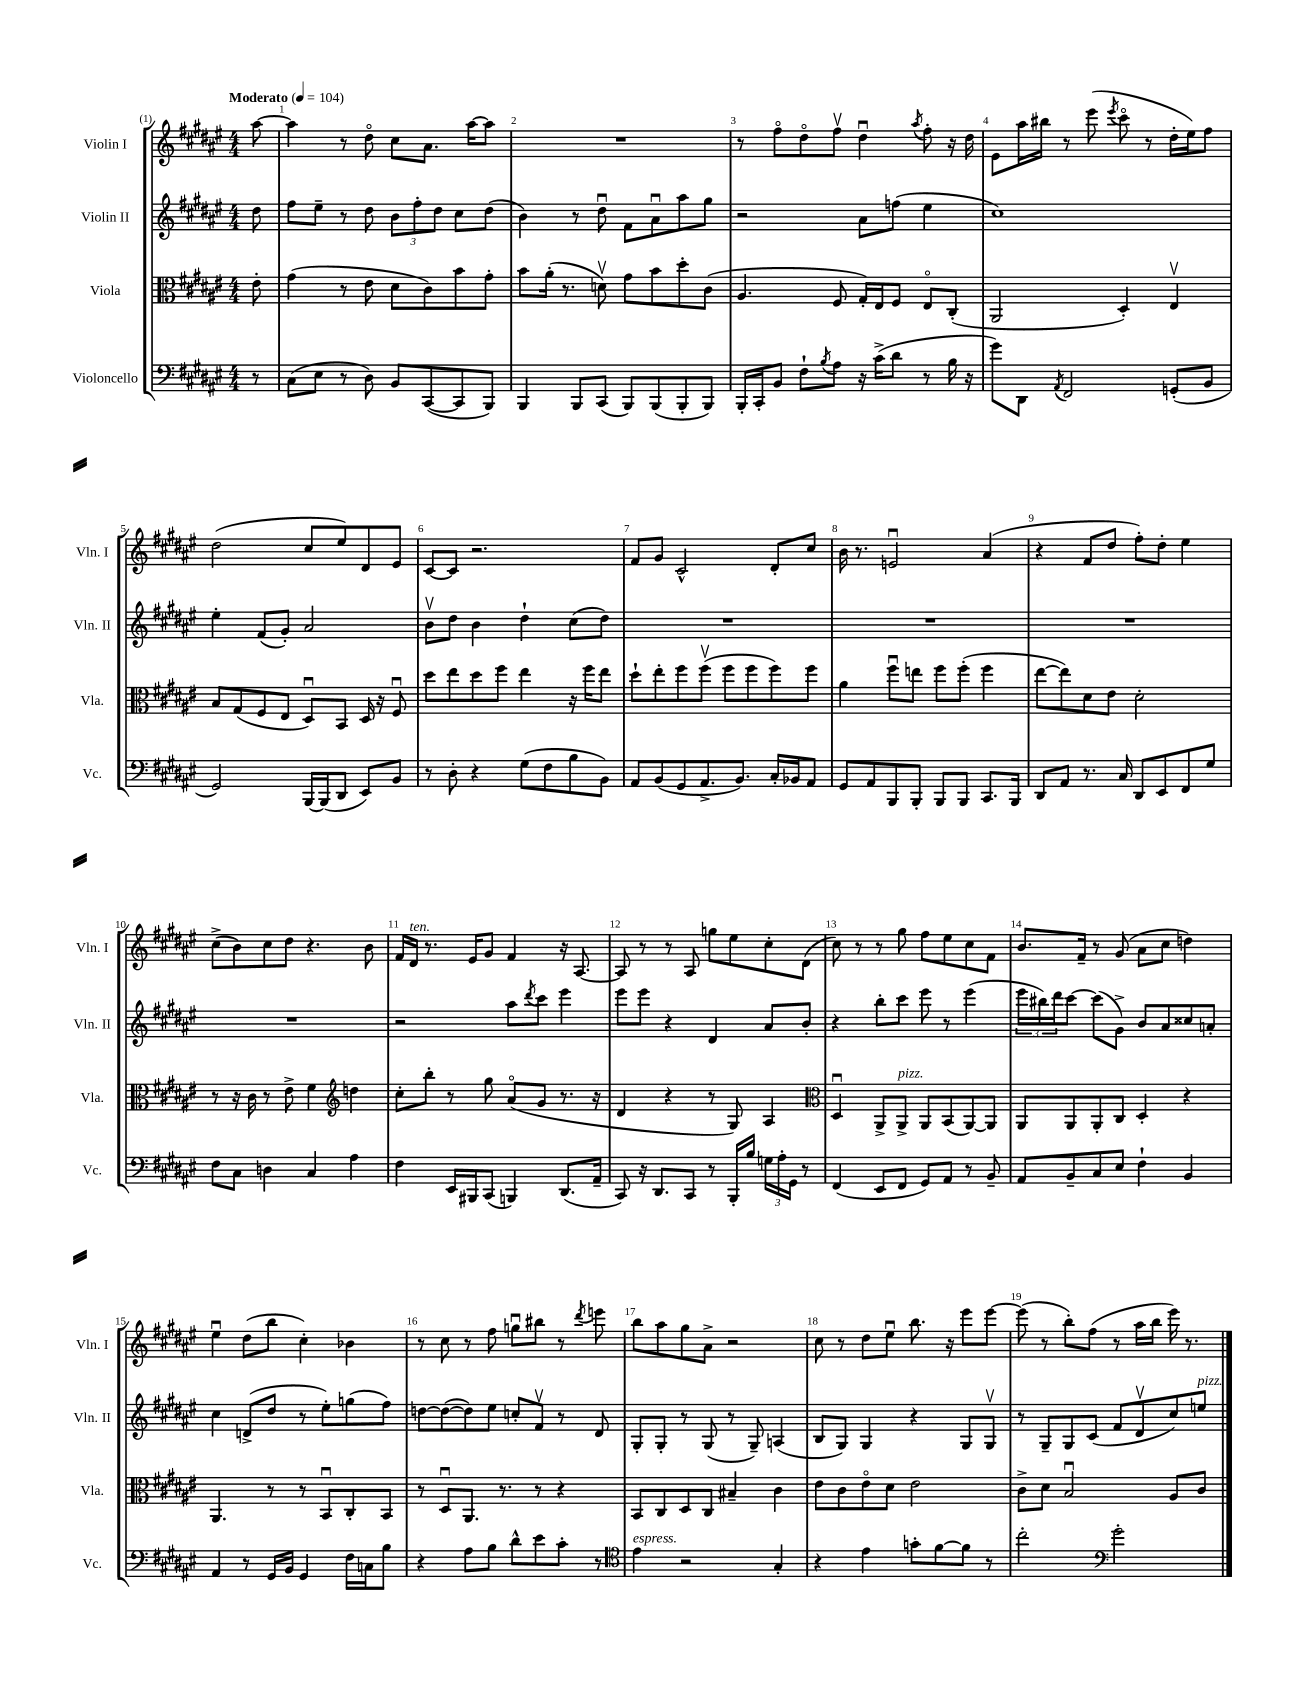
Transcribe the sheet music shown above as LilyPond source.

<<
\new StaffGroup <<
\new Staff = "s0" \with { instrumentName = "Violin I" shortInstrumentName = "Vln. I" } {
    \clef treble \key fis \major \numericTimeSignature \time 4/4 \partial 8 \tempo "Moderato" 4 = 104
    ais''8~ |
    ais''4 r8 dis''8\flageolet cis''8 ais'8. ais''16~ ais''8 |
    R1 |
    r8 fis''8\flageolet dis''8\flageolet fis''8\upbow dis''4\downbow \acciaccatura { ais''8 } fis''8-. r16 dis''16 |
    eis'8 ais''16 bis''16 r8 eis'''8( \acciaccatura { eis'''8 } cis'''8\flageolet r8 dis''16-. eis''16) fis''8 |
    dis''2( cis''8 eis''8) dis'8 eis'8 |
    cis'8~ cis'8 r2. |
    fis'8 gis'8 cis'2-^ dis'8-. cis''8 |
    b'16 r8. e'2\downbow ais'4( |
    r4 fis'8 dis''8 fis''8-.) dis''8-. eis''4 |
    cis''8->( b'8) cis''8 dis''8 r4. b'8 |
    fis'16 dis'16^\markup { \italic "ten." } r8. eis'16 gis'8 fis'4 r16 ais8.~ |
    ais8 r8 r8 ais8 g''8 eis''8 cis''8-. dis'8( |
    cis''8) r8 r8 gis''8 fis''8 eis''8 cis''8 fis'8 |
    b'8. fis'16-- r8 gis'8( ais'8 cis''8 d''4) |
    eis''4\downbow dis''8( b''8 cis''4-.) bes'4 |
    r8 cis''8 r8 fis''8 g''8\downbow bis''8 r8 \acciaccatura { dis'''8 } e'''8 |
    b''8 ais''8 gis''8 ais'8-> r2 |
    cis''8 r8 dis''8 eis''8\downbow b''8. r16 eis'''8 eis'''8~ |
    eis'''8( r8 b''8-.) fis''8( r8 ais''16 b''16 eis'''16) r8. \bar "|." |
}
\new Staff = "s1" \with { instrumentName = "Violin II" shortInstrumentName = "Vln. II" } {
    \clef treble \key fis \major \numericTimeSignature \time 4/4 \partial 8
    dis''8 |
    fis''8 eis''8-- r8 dis''8 \tuplet 3/2 { b'8 fis''8-. dis''8 } cis''8 dis''8( |
    b'4) r8 dis''8\downbow fis'8 ais'8\downbow ais''8 gis''8 |
    r2 ais'8 f''8( eis''4 |
    cis''1) |
    eis''4-. fis'8( gis'8-.) ais'2 |
    b'8\upbow dis''8 b'4 dis''4-! cis''8( dis''8) |
    R1 |
    R1 |
    R1 |
    R1 |
    r2 ais''8 \acciaccatura { dis'''8 } cis'''8 eis'''4 |
    eis'''8 eis'''8 r4 dis'4 ais'8 b'8-. |
    r4 b''8-. cis'''8 eis'''8 r8 eis'''4( |
    \tuplet 3/2 { eis'''16 bis''16) dis'''16 } cis'''8~ cis'''8( gis'8->) b'8 ais'8 cisis''8 a'8-. |
    cis''4 d'8->( dis''8 r8 eis''8-.) g''8( fis''8) |
    d''8~ d''8~( d''8) eis''8 c''8-. fis'8\upbow r8 dis'8 |
    gis8-. gis8-. r8 gis8( r8 gis8--) a4( |
    b8 gis8) gis4 r4 gis8 gis8\upbow |
    r8 gis8-- gis8 cis'8( fis'8 dis'8\upbow cis''8) e''8^\markup { \italic "pizz." } \bar "|." |
}
\new Staff = "s2" \with { instrumentName = "Viola" shortInstrumentName = "Vla." } {
    \clef alto \key fis \major \numericTimeSignature \time 4/4 \partial 8
    eis'8-. |
    gis'4( r8 eis'8 dis'8 cis'8) b'8 gis'8-. |
    b'8 ais'16-.( r8. d'8\upbow) gis'8 b'8 dis''8-. cis'8( |
    ais4. fis8 gis16-.) eis16 fis8 eis8\flageolet cis8-.( |
    ais,2 dis4-.) eis4\upbow |
    b8 gis8( fis8 eis8 dis8\downbow) b,8 dis16 r16 fis8\downbow |
    dis''8 eis''8 dis''8 fis''8 eis''4 r16 fis''16 eis''8 |
    dis''8-! eis''8-. fis''8 fis''8\upbow( fis''8 fis''8 fis''8) fis''8 |
    ais'4 fis''8\downbow e''8 fis''8 fis''8-.( fis''4 |
    eis''8~ eis''8) dis'8 eis'8 dis'2-. |
    r8 r16 cis'16 r8 eis'8-> fis'4 \clef treble d''4 |
    cis''8-. b''8-. r8 gis''8 ais'8\flageolet( gis'8 r8. r16 |
    dis'4 r4 r8 gis8) ais4 |
    \clef alto dis4\downbow ais,8-> ais,8->^\markup { \italic "pizz." } ais,8 b,8( ais,8~) ais,8 |
    ais,8 ais,8 ais,8-. cis8 dis4-. r4 |
    ais,4. r8 r8 b,8\downbow cis8-. b,8 |
    r8 dis8\downbow ais,8. r8. r8 r4 |
    b,8 cis8 dis8 cis8 bis4-- cis'4 |
    eis'8 cis'8 eis'8\flageolet dis'8 eis'2 |
    cis'8-> dis'8 b2\downbow ais8 cis'8 \bar "|." |
}
\new Staff = "s3" \with { instrumentName = "Violoncello" shortInstrumentName = "Vc." } {
    \clef bass \key fis \major \numericTimeSignature \time 4/4 \partial 8
    r8 |
    cis8( eis8 r8 dis8) b,8 cis,8~( cis,8 b,,8) |
    b,,4 b,,8 cis,8( b,,8) b,,8( b,,8-. b,,8) |
    b,,16-. cis,16-. b,8 fis8-! \acciaccatura { b8 } ais8 r16 cis'16->( dis'8 r8 b16 r16 |
    gis'8) dis,8 \acciaccatura { ais,8 } fis,2 g,8-.( b,8 |
    gis,2) b,,16~ b,,16( dis,8 eis,8) b,8 |
    r8 dis8-. r4 gis8( fis8 b8 b,8) |
    ais,8 b,8( gis,8 ais,8.-> b,8.) cis16-. bes,16 ais,8 |
    gis,8 ais,8 b,,8 b,,8-. b,,8 b,,8 cis,8. b,,16 |
    dis,8 ais,8 r8. cis16 dis,8 eis,8 fis,8 gis8 |
    fis8 cis8 d4 cis4 ais4 |
    fis4 eis,16 bis,,16 cis,8( b,,4) dis,8.( ais,16-- |
    cis,8) r16 dis,8. cis,8 r8 b,,16-. b16 \tuplet 3/2 { g16 ais16-. gis,16 } r8 |
    fis,4( eis,8 fis,8 gis,8) ais,8 r8 b,8-- |
    ais,8 b,8-- cis8 eis8 fis4-! b,4 |
    ais,4 r8 gis,16 b,16 gis,4 fis16 c16 b8 |
    r4 ais8 b8 dis'8-^ eis'8 cis'8-. r8 |
    \clef tenor eis'4^\markup { \italic "espress." } r2 gis4-. |
    r4 eis'4 g'8-. fis'8~ fis'8 r8 |
    cis''2-. \clef bass gis'2-. \bar "|." |
}
>>
>>
\layout { \context { \Score \override BarNumber.break-visibility = ##(#f #t #t) barNumberVisibility = #all-bar-numbers-visible } }
